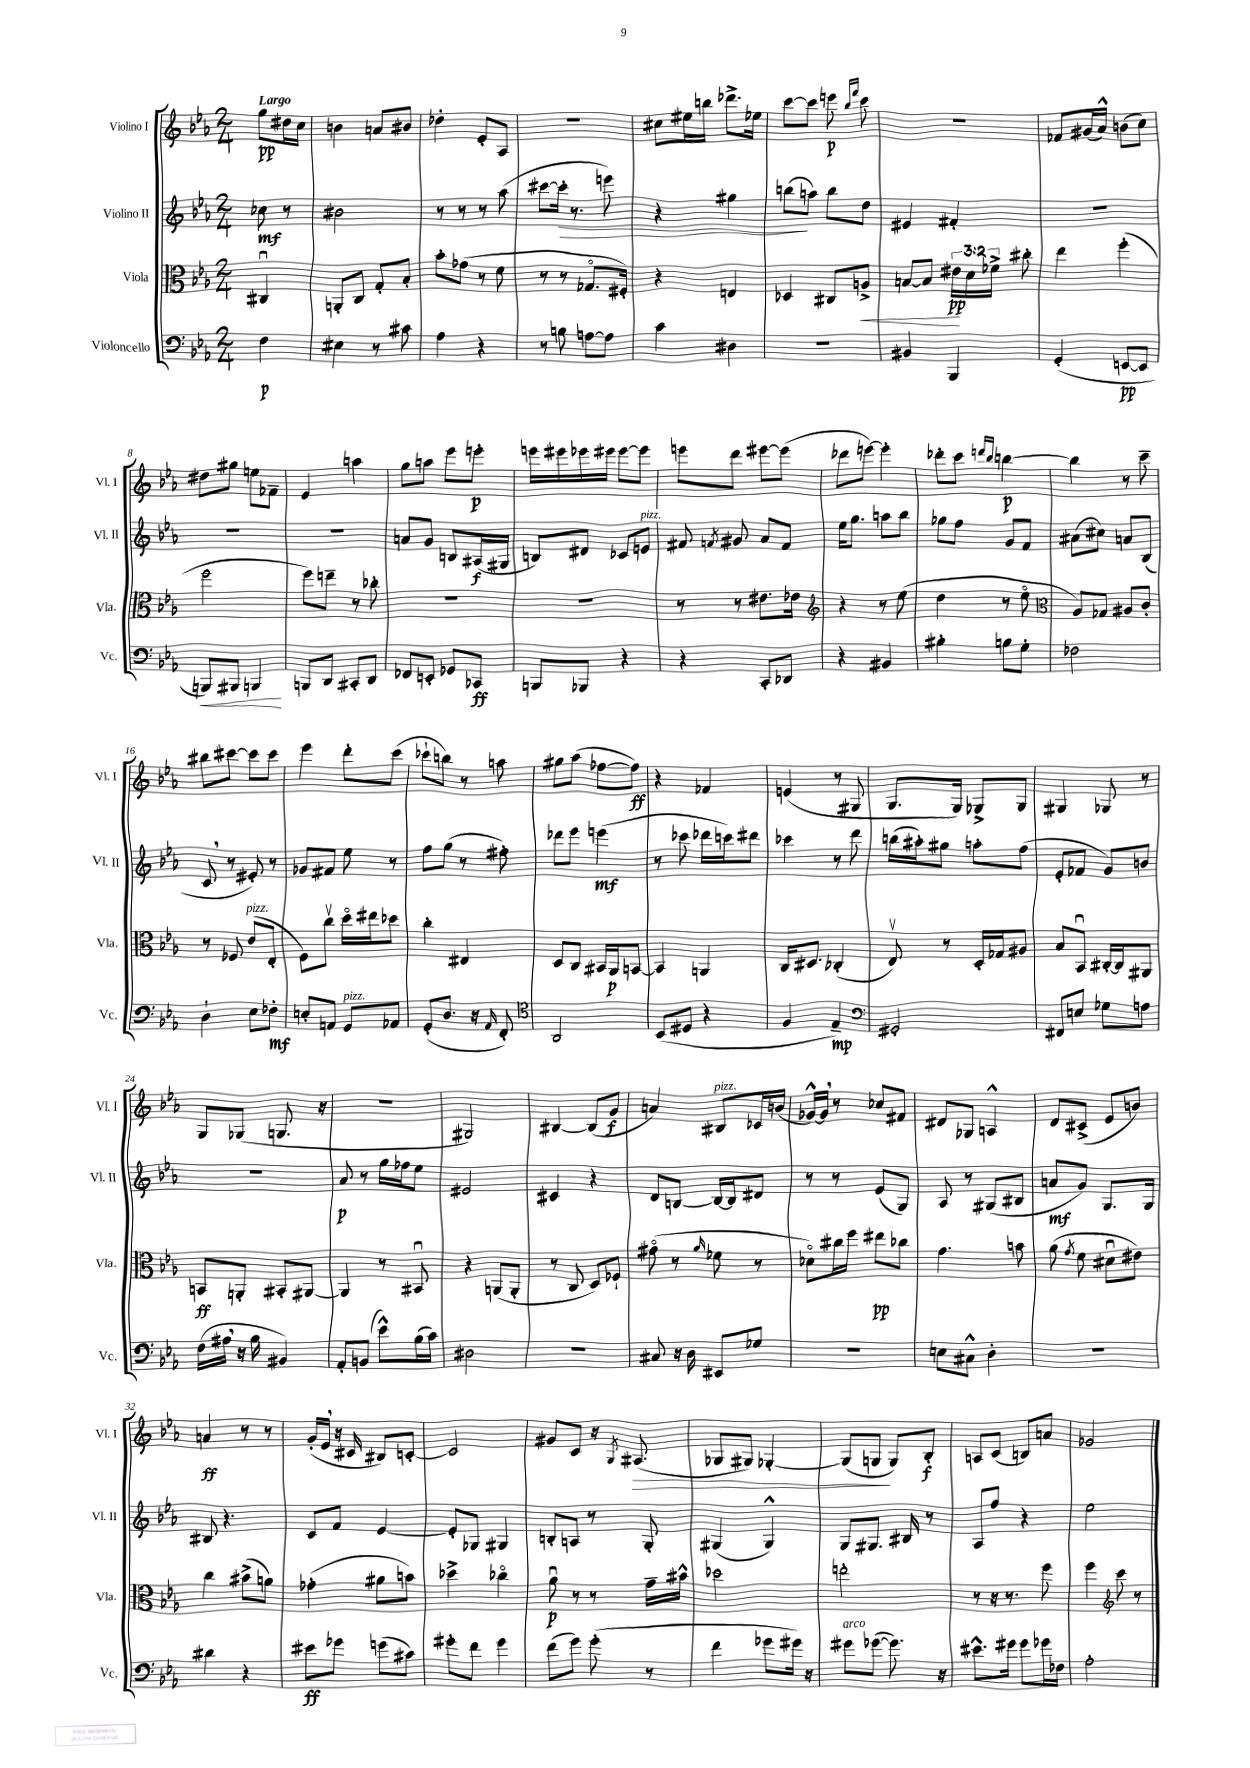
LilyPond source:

<<
\new StaffGroup <<
\new Staff = "s0" \with { instrumentName = "Violino I" shortInstrumentName = "Vl. I" } {
    \clef treble \key ees \major \numericTimeSignature \time 2/4 \partial 4 \tempo "Largo"
    \autoBeamOff g''8[\pp dis''16 c''16] |
    b'4 a'8[ bis'8] |
    des''4-. ees'8[-. aes8] |
    r2 |
    cis''8[ eis''16 b''16] des'''8.[-> ees''16] |
    c'''8[~ c'''8] e'''8\p \grace { bes''16[ f'''16] } c'''8 |
    R2 |
    fes'8[ gis'16( aes'16]-^) b'8[( c''8]) |
    dis''8[ gis''8] e''8[ fes'8]-- |
    ees'4 a''4 |
    g''8[ a''8] ees'''8[ e'''8]-.\p |
    e'''16[ eis'''16 ees'''16 eis'''16] eis'''8[~ eis'''8] |
    e'''8[ d'''8] eis'''8[~ eis'''8]( |
    des'''8[ e'''8]~) e'''4-. |
    des'''8[-. c'''8] \grace { d'''16[ bes''16] } b''4~\p |
    b''4 r8 c'''8-- |
    bis''8[ cis'''8]~ cis'''8[ cis'''8] |
    ees'''4 d'''8[-. c'''8]( |
    ces'''8[-! b''8]) r8 a''8 |
    gis''8[ aes''8]( fes''8[~ fes''8]\ff) |
    r4 fes'4 |
    e'4( r8 gis8 |
    g8.[ g16]) ges8[-> ges8] |
    gis4 ges8 r8 |
    g8[ ges8]( g8. r16 |
    r2 |
    gis2) |
    bis4~ bis8[( g'8]\f |
    a'4) bis8[^\markup { \italic "pizz." } ces'16 b'16]( |
    ges'16[~-^) ges'16] \breathe r8 ces''8[ fis'8] |
    dis'8[ ges8] a4-^ |
    d'8[ cis'8]->( ees'8[ b'8]) |
    a'4\ff r8 r8 |
    g'16[-.( ees'16] \breathe r16 cis'16 bis8[) c'8]~-. |
    c'2 |
    gis'8[ c'8] r16 \acciaccatura { g8 } ais8.\>( |
    ges8[ gis8]) ges4~-. |
    ges8[( g8]\! g8[) bes8]-.\f |
    a8[ c'8]( b8[) a'8] |
    ges'2 \bar "|." |
}
\new Staff = "s1" \with { instrumentName = "Violino II" shortInstrumentName = "Vl. II" } {
    \clef treble \key ees \major \numericTimeSignature \time 2/4 \partial 4
    \autoBeamOff ces''8\mf r8 |
    bis'2 |
    r8 r8 r8 aes''8( |
    cis'''8[~ cis'''16]-.\> r8. e'''8) |
    r4 gis''4 |
    b''8[\!( a''8]) b''8[ d''8] |
    eis'4 fis'4-. |
    R2 |
    R2 |
    R2 |
    a'8[ g'8] b8[ ais16\f( gis16] |
    b8[) dis'8] ces'8[ e'8]^\markup { \italic "pizz." } |
    fis'8 \acciaccatura { f'8 } gis'8 aes'8[ f'8] |
    ees''16[ g''8.] a''8[ bes''8] |
    ges''8[ f''8] g'8[ f'8] |
    ais'8[( cis''8]) a'8[ bes8]( |
    c'8 \breathe r8 eis'8-.) r8 |
    ges'8[ fis'8] ees''8 r8 |
    f''8[ g''8]( r8 fis''8-.) |
    des'''8[ ees'''8] e'''4\mf( |
    r8 ces'''8 des'''16[ c'''16) dis'''8] |
    ces'''4 r8 d'''8 |
    b''16[( ais''16-.) gis''8] a''8[-. f''8]( |
    ees'8[-. fes'8] g'8[) b'8] |
    r2 |
    aes'8\p r8 g''16[ fes''16 ees''8] |
    eis'2 |
    cis'4 r4 |
    d'8[ b8]~ b16[~ b16 dis'8] |
    r8 r8 ees'8[( g8]) |
    aes8 r8 gis8[( bis8] |
    a'8[\mf g'8]) g8.[ g16] |
    bis8 r4. |
    c'8[ f'8] ees'4~ |
    ees'8[-. ges8] gis4 |
    b8[-. a8] r8 g8-. |
    gis4( gis4-^) |
    g8[ gis8.] bis16 r8 |
    aes8[ f''8] r4 |
    ees''2 \bar "|." |
}
\new Staff = "s2" \with { instrumentName = "Viola" shortInstrumentName = "Vla." } {
    \clef alto \key ees \major \numericTimeSignature \time 2/4 \override Staff.TupletNumber.text = #tuplet-number::calc-fraction-text \partial 4
    \autoBeamOff cis4\downbow |
    a,8[-. c8] g8[-. bes8]-. |
    bes'8[-. ges'8]( r8 f'8 |
    r8 r8 ges8.[\flageolet fis16]-.) |
    r4 e4 |
    des4 cis8[ a8]->\< |
    b8[~ b8] \tuplet 3/2 { eis'16[\pp\! d'16 fes'16]-> } cis''8-. |
    ees''4 f''4-.( |
    f''2 |
    f''8[) e''8]-- r8 ces''8-. |
    r2 |
    r2 |
    r8 r8 eis'8.[ ees'16] |
    \clef treble r4 r8 ees''8( |
    d''4 r8 ees''8\flageolet |
    \clef alto aes8[) ges8] ais8[ c'8]-. |
    r8 fes8 ees'8[^\markup { \italic "pizz." }( ees8]-. |
    f8[) c''8]\upbow d''16[\flageolet eis''16 des''8] |
    c''4-. eis4 |
    d8[ c8] bis,16[ aes,16\p b,8]~ |
    b,4 a,4 |
    c16[ dis8.] ces4-.( |
    ees8\upbow) r8 d16[-. ges16 ais8] |
    bes8[ bes,8]\downbow cis16[~-. cis16 ais,8] |
    b,8[\ff a,8]-. bis,8[-. ais,8]~ |
    ais,4 r8 bis,8\downbow |
    r4 a,8[( a,8]-. |
    r8 c8 d8[) fes8]-! |
    gis'8\flageolet( r8 \grace { aes'16 } fes'8 r8 |
    des'8[\flageolet) cis''16 f''16] eis''8[\pp ces''8] |
    g'4. b'8 |
    aes'8( \acciaccatura { g'8 } f'8 dis'8[\downbow eis'8]) |
    c''4 bis'8[->( a'8]) |
    ges'4-.( ais'8[ b'8]) |
    des''4-> ces''4\flageolet |
    aes'8\downbow\p r8 r8 g'16[-- bis'16]-^ |
    des''2 |
    e''2-. |
    r8 r16 r8. f''8 |
    f''4 \clef treble c'''8 r8 \bar "|." |
}
\new Staff = "s3" \with { instrumentName = "Violoncello" shortInstrumentName = "Vc." } {
    \clef bass \key ees \major \numericTimeSignature \time 2/4 \partial 4
    \autoBeamOff f4\p |
    eis4 r8 cis'8 |
    aes4 r4 |
    r8 b8 a8[~ a8] |
    c'4 dis4 |
    r2 |
    bis,4 bes,,4 |
    g,4-.( e,8[~\pp e,8] |
    b,,8[\<) bis,,8] b,,4\! |
    b,,8[ d,8] cis,8[-. d,8] |
    fes,8[ e,8]-. ges,8[ ces,8]\ff |
    b,,8[ bes,,8] r4 |
    r4 c,8[-. des,8] |
    r4 bis,4 |
    bis4-. b8[ g8]-. |
    fes2 |
    d4-! ees8[ fes8]-.\mf |
    e8[-. a,8] g,8[^\markup { \italic "pizz." } aes,8] |
    g,8[-.( d8.] r16 \grace { aes,16 } f,8-.) |
    \clef tenor aes,2 |
    bes,8[( dis8] r4 |
    f4 ees4--\mp) |
    \clef bass gis,2-. |
    fis,8[ e8] ges8[ a8] |
    f16[( ais16] \breathe r16 bes16 bis,4) |
    aes,8[-. b,8]( ees'8[-^) bes16( c'16]) |
    dis2 |
    r2 |
    cis8 r16 d16 eis,8[ ges8] |
    R2 |
    e8[ cis8]-^ d4-. |
    R2 |
    dis'4 r4 |
    eis'8[\ff ges'8] g'8[( cis'8]) |
    gis'8[-. f'8] gis'4 |
    f'8[( g'8]) g'8-.( r8 |
    f'4 ges'8[ gis'16]) r16 |
    gis'8[^\markup { \italic "arco" } ges'8]~( ges'8.) r16 |
    eis'8.[-^ gis'16] gis'8[ ges'16 fes16] |
    aes2-. \bar "|." |
}
>>
>>
